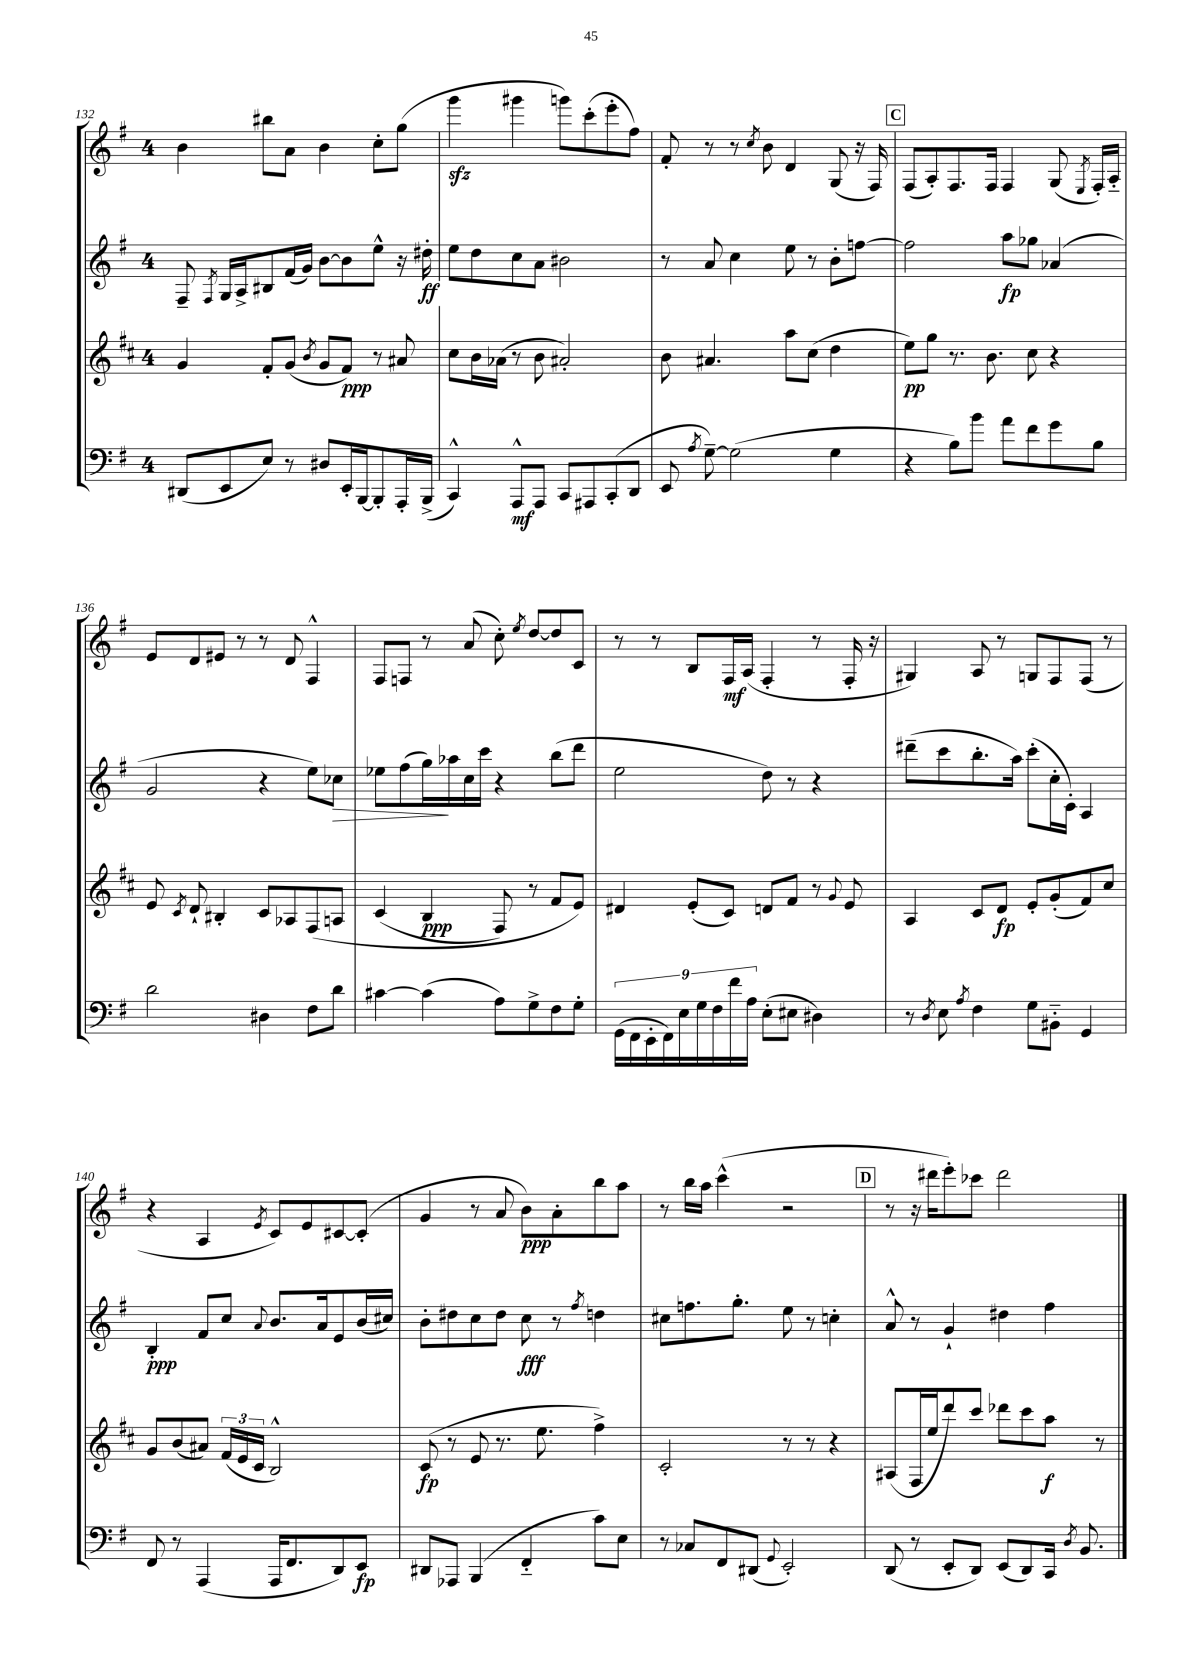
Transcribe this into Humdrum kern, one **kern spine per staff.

**kern	**dynam	**kern	**dynam	**kern	**dynam	**kern	**dynam
*part4	*part4	*part3	*part3	*part2	*part2	*part1	*part1
*staff4	*staff4	*staff3	*staff3	*staff2	*staff2	*staff1	*staff1
*clefF4	*	*clefG2	*	*clefG2	*	*clefG2	*
*k[f#]	*	*k[f#c#]	*	*k[f#]	*	*k[f#]	*
*M4/4	*	*M4/4	*	*M4/4	*	*M4/4	*
=132	=132	=132	=132	=132	=132	=132	=132
(8DD#X/L	.	4g/	.	8F#~/	.	4b\	.
.	.	.	.	8qF#/	.	.	.
8EE/	.	.	.	16G/LL	.	.	.
.	.	.	.	16A^/J	.	.	.
8E/J)	.	8f#'/L	.	8B#X/	.	8bb#X\L	.
8r	.	(8g/J	.	(16f#/L	.	8a\J	.
.	.	.	.	16g/JJ)	.	.	.
.	.	8qb/	.	.	.	.	.
8D#X/L	.	8g/L	.	[8b\L	.	4b\	.
16EE'/L	.	8f#/J)	ppp	8b\]	.	.	.
[16BBB/J	.	.	.	.	.	.	.
8BBB'/]	.	8r	.	8ee^^\J	.	8cc'\L	.
16AAA'/L	.	8a#X/	.	16r	.	(8gg\J	.
(16BBB^/JJ	.	.	.	16dd#X'\	ff	.	.
=133	=133	=133	=133	=133	=133	=133	=133
4CC^^/)	.	8cc#\L	.	8ee\L	.	4gggzz\	.
.	.	16b\L	.	8dd\	.	.	.
.	.	(16a-X\JJ	.	.	.	.	.
8AAA^^/L	mf	8r	.	8cc\	.	4ggg#X\	.
8AAA/J	.	8b\	.	8a\J	.	.	.
8CC/L	.	2a#X'/)	.	2b#X\	.	8gggn\L)	.
8AAA#X/	.	.	.	.	.	(8ccc'\	.
(8CC'/	.	.	.	.	.	8eee'\	.
8DD/J	.	.	.	.	.	8ff#\J)	.
=134	=134	=134	=134	=134	=134	=134	=134
8EE/	.	8b\	.	8r	.	8f#'/	.
8qA/	.	.	.	.	.	.	.
[8G~\)	.	4.a#X/	.	8a/	.	8r	.
(2G\]	.	.	.	4cc\	.	8r	.
.	.	.	.	.	.	8qcc/	.
.	.	.	.	.	.	8b\	.
.	.	8aa\L	.	8ee\	.	4d/	.
.	.	(8cc#\J	.	8r	.	.	.
4G\	.	4dd\	.	8b'\L	.	(8G/	.
.	.	.	.	[8ffn\J	.	16r	.
.	.	.	.	.	.	16F#/)	.
!!LO:REH:place=s1:t=C
=135	=135	=135	=135	=135	=135	=135	=135
4r	.	8ee\L)	pp	2ff\]	.	(8F#/L	.
.	.	8gg\J	.	.	.	8A'/)	.
8B\L)	.	8.r	.	.	.	8.F#/	.
8b\J	.	.	.	.	.	.	.
.	.	8.b\	.	.	.	16F#/Jk	.
8a\L	.	.	.	8aa\L	fp	4F#/	.
8f#\	.	8cc#\	.	8gg-X\J	.	.	.
8g\	.	4r	.	(4a-X/	.	(8G/	.
.	.	.	.	.	.	8qE/	.
8B\J	.	.	.	.	.	16F#'/LL)	.
.	.	.	.	.	.	16A/JJ	.
!!LO:LB:g=z
=136	=136	=136	=136	=136	=136	=136	=136
2d\	.	8e/	.	2g/	.	8e/L	.
.	.	8qc#/	.	.	.	.	.
.	.	8d`/	.	.	.	8d/	.
.	.	4B#X'/	.	.	.	8e#X/J	.
.	.	.	.	.	.	8r	.
4D#X\	.	8c#/L	.	4r	.	8r	.
.	.	8A-X/	.	.	.	8d/	.
8F#\L	.	(8F#/	.	8ee\L)	.	4F#^^/	.
!	!	!	!	!	!LO:HP:b	!	!
8d\J	.	8An/J	.	8cc-X\J	>	.	.
=137	=137	=137	=137	=137	=137	=137	=137
[4c#X\	.	(4c#/	.	8ee-X\L	.	8F#/L	.
.	.	.	.	(8ff#\	.	8Fn/J	.
(4c#\]	.	4B/	ppp	16gg\L)	.	8r	.
.	.	.	.	16aa-X\	]	.	.
.	.	.	.	16cc\	.	(8a/	.
.	.	.	.	16ccc\JJ	.	.	.
8A\L)	.	8F#/)	.	4r	.	8cc'\)	.
.	.	.	.	.	.	8qee/	.
8G^\	.	8r	.	.	.	[8dd/L	.
8F#\	.	8f#/L	.	(8bb\L	.	8dd/]	.
8G'\J	.	8e/J)	.	8ddd\J	.	8c/J	.
=138	=138	=138	=138	=138	=138	=138	=138
(18GG\LL	.	4d#X/	.	2ee\	.	8r	.
18FF#\	.	.	.	.	.	.	.
18EE'\	.	.	.	.	.	.	.
.	.	.	.	.	.	8r	.
18FF#\)	.	.	.	.	.	.	.
18E\	.	.	.	.	.	.	.
.	.	(8e'/L	.	.	.	8B/L	.
18G\	.	.	.	.	.	.	.
18F#\	.	.	.	.	.	.	.
.	.	8c#/J)	.	.	.	16F#/L	mf
18f#\	.	.	.	.	.	.	.
.	.	.	.	.	.	(16A/JJ	.
18A\JJ	.	.	.	.	.	.	.
(8E'\L	.	8dn/L	.	8dd\)	.	4F#'/	.
8E#X\J	.	8f#/J	.	8r	.	.	.
4D#X\)	.	8r	.	4r	.	8r	.
.	.	8qqg/	.	.	.	.	.
.	.	8e/	.	.	.	16F#'/	.
.	.	.	.	.	.	16r	.
=139	=139	=139	=139	=139	=139	=139	=139
8r	.	4A/	.	(8ddd#X~\L	.	4G#X/)	.
8qD/	.	.	.	.	.	.	.
8E\	.	.	.	8ccc\	.	.	.
8qA/	.	.	.	.	.	.	.
4F#\	.	8c#/L	.	8.bb'\	.	8A/	.
.	.	8d/J	fp	.	.	8r	.
.	.	.	.	16aa\Jk)	.	.	.
8G\L	.	8e'/L	.	(8ccc'\L	.	8Gn/L	.
8BB#X\J	.	(8g'/	.	16cc'\L	.	8F#/	.
.	.	.	.	16c'\JJ)	.	.	.
4GG/	.	8f#/)	.	4A/	.	(8F#/J	.
.	.	8cc#/J	.	.	.	8r	.
!!LO:LB:g=z
=140	=140	=140	=140	=140	=140	=140	=140
8FF#/	.	8g/L	.	4B'/	ppp	4r	.
8r	.	(8b/	.	.	.	.	.
(4AAA/	.	8a#X/J)	.	8f#/L	.	4A/	.
.	.	(24f#/LL	.	8cc/J	.	.	.
.	.	24e/	.	.	.	.	.
.	.	24c#/JJ	.	.	.	.	.
.	.	.	.	8qqa/	.	8qe/	.
16AAA/KL	.	2B^^/)	.	8.b/L	.	8c/L)	.
8.FF#/	.	.	.	.	.	.	.
.	.	.	.	.	.	8e/	.
.	.	.	.	16a/k	.	.	.
8DD/)	.	.	.	8e/	.	[8c#X/	.
8EE/J	fp	.	.	(16b/L	.	(8c#'/J]	.
.	.	.	.	16cc#X/JJ)	.	.	.
=141	=141	=141	=141	=141	=141	=141	=141
8DD#X/L	.	(8c#/	fp	8b'\L	.	4g/	.
8AAA-X/J	.	8r	.	8dd#X\	.	.	.
(4BBB/	.	8e/	.	8cc\	.	8r	.
.	.	8.r	.	8dd#\J	.	8a/	.
4FF#/	.	.	.	8cc\	fff	8b\L)	ppp
.	.	8.ee\	.	.	.	.	.
.	.	.	.	8r	.	8a'\	.
.	.	.	.	8qff#/	.	.	.
8c\L)	.	4ff#^\)	.	4ddn\	.	8bb\	.
8E\J	.	.	.	.	.	8aa\J	.
=142	=142	=142	=142	=142	=142	=142	=142
8r	.	2c#'/	.	8cc#X\L	.	8r	.
8C-X/L	.	.	.	8.ffn\	.	16bb\LL	.
.	.	.	.	.	.	16aa\JJ	.
8FF#/	.	.	.	.	.	(4ccc^^\	.
.	.	.	.	8.gg'\J	.	.	.
(8DD#X/J	.	.	.	.	.	.	.
8qqGG/	.	.	.	.	.	.	.
2EE'/)	.	8r	.	8ee\	.	2r	.
.	.	8r	.	8r	.	.	.
.	.	4r	.	4ccn'\	.	.	.
!!LO:REH:place=s1:t=D
=143	=143	=143	=143	=143	=143	=143	=143
(8DD/	.	(8A#X/L	.	8a^^/	.	8r	.
8r	.	16F#/L	.	8r	.	16r	.
.	.	16ee/J	.	.	.	16ddd#X\KL	.
8EE'/L	.	8ddd/)	.	4g`/	.	8eee'\)	.
8DD/J)	.	8ccc#/J	.	.	.	8ccc-X\J	.
(8EE/L	.	8ddd-X\L	.	4dd#X\	.	2ddd#\	.
8DD/)	.	8ccc#\	.	.	.	.	.
16CC/Jk	.	8aa\J	f	4ff#\	.	.	.
8qD/	.	.	.	.	.	.	.
8.BB/	.	.	.	.	.	.	.
.	.	8r	.	.	.	.	.
==	==	==	==	==	==	==	==
*-	*-	*-	*-	*-	*-	*-	*-
